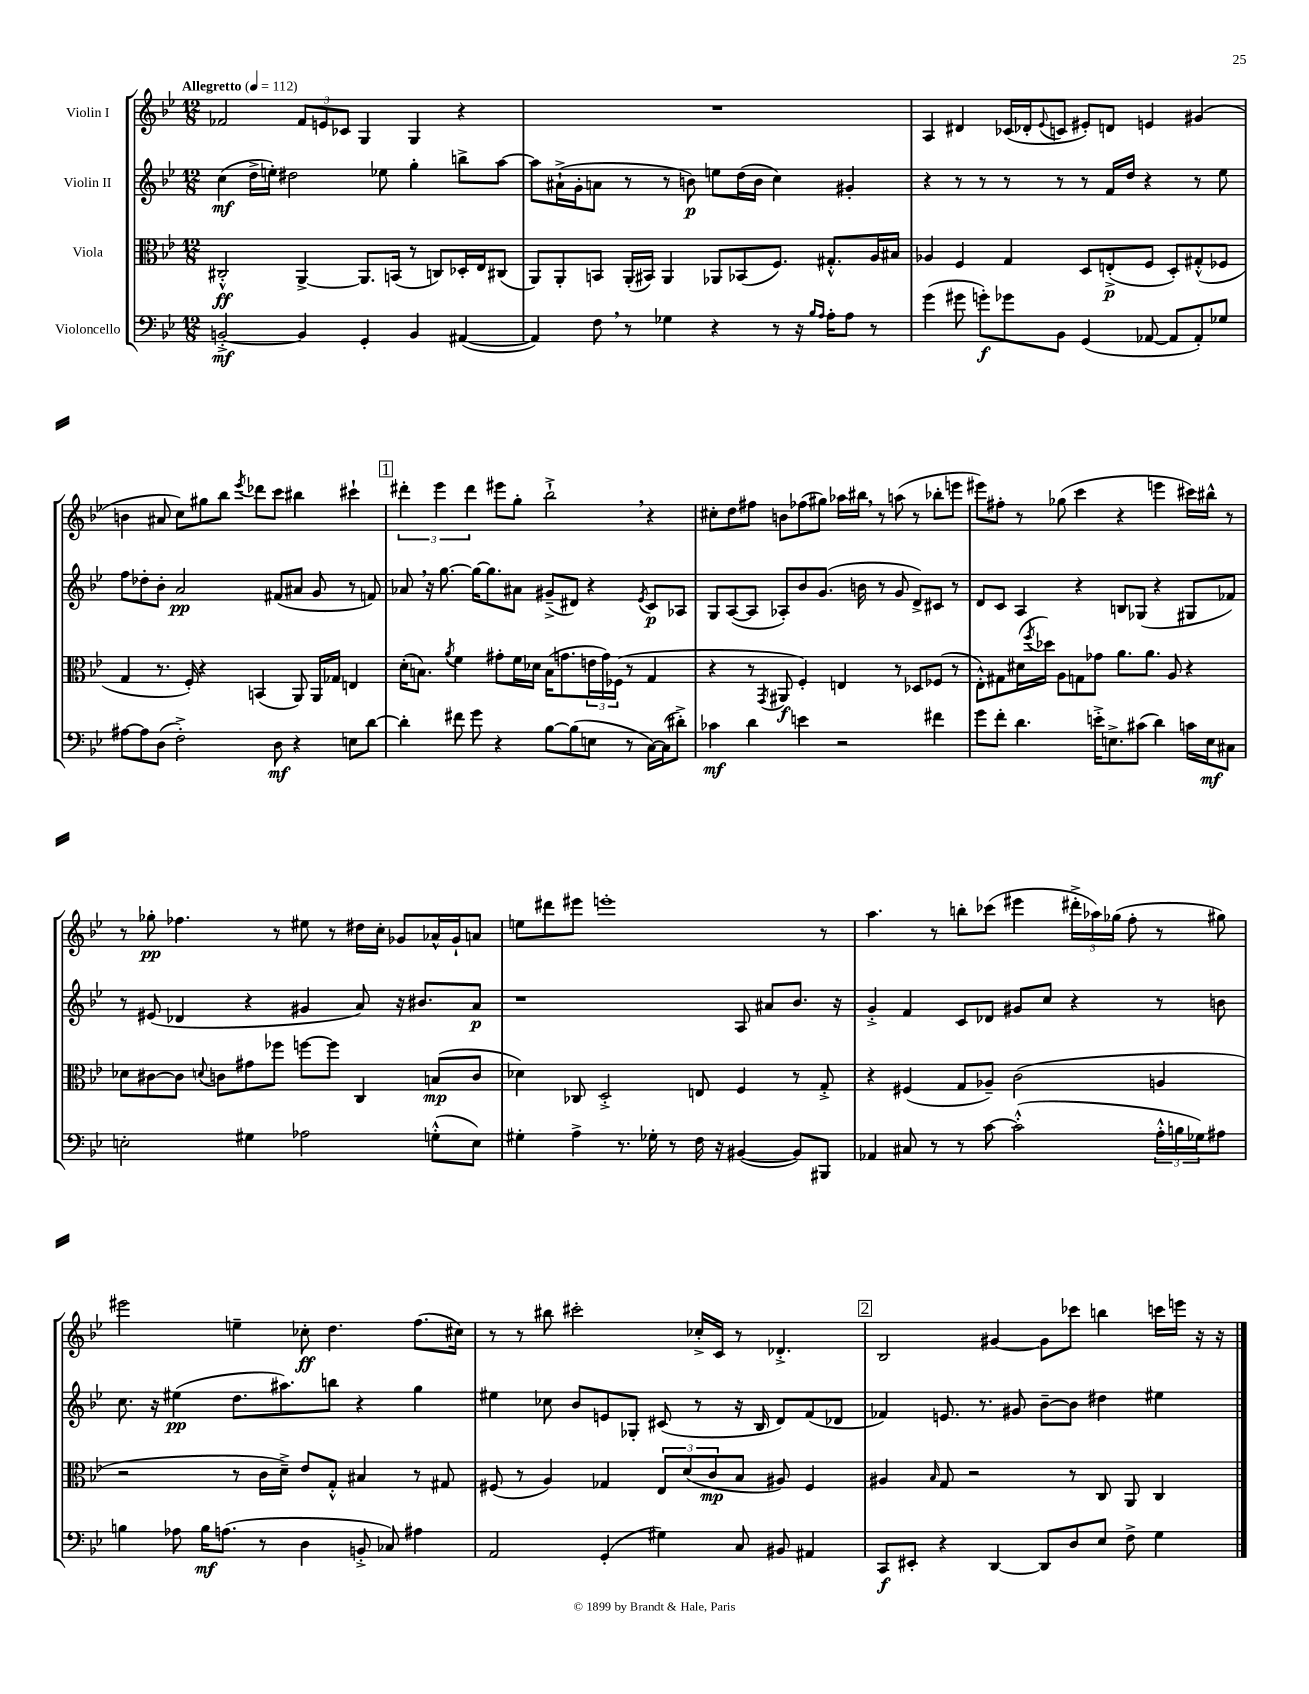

**kern	**dynam	**kern	**dynam	**kern	**dynam	**kern	**dynam
*part4	*part4	*part3	*part3	*part2	*part2	*part1	*part1
*staff4	*staff4	*staff3	*staff3	*staff2	*staff2	*staff1	*staff1
*I"Violoncello	*	*I"Viola	*	*I"Violin II	*	*I"Violin I	*
*clefF4	*	*clefC3	*	*clefG2	*	*clefG2	*
*k[b-e-]	*	*k[b-e-]	*	*k[b-e-]	*	*k[b-e-]	*
*M12/8	*	*M12/8	*	*M12/8	*	*M12/8	*
*MM112	*	*MM112	*	*MM112	*	*MM112	*
=1	=1	=1	=1	=1	=1	=1	=1
!	!	!	!	!	!	!LO:TX:a:B:t=Allegretto	!
[2BBn'^/	mf	2C#X'^^/	ff	(4cc\	mf	2f-X/	.
.	.	.	.	16dd^\LL	.	.	.
.	.	.	.	16een'\JJ)	.	.	.
.	.	.	.	2dd#X\	.	.	.
4BB/]	.	[4AA^/	.	.	.	12f-/L	.
.	.	.	.	.	.	12en/	.
.	.	.	.	.	.	12c-X/J	.
4GG'/	.	8.AA/L]	.	.	.	4G/	.
.	.	.	.	8ee-X\	.	.	.
.	.	(16BBn/Jk	.	.	.	.	.
4BB/	.	8r	.	4gg'\	.	4G/	.
.	.	8Cn/L)	.	.	.	.	.
([4AA#X/	.	16D-X'/L	.	8bbn^\L	.	4r	.
.	.	16E-/J	.	.	.	.	.
.	.	(8C#X/J	.	[8aa\J	.	.	.
=2	=2	=2	=2	=2	=2	=2	=2
4AA#/])	.	8AA/L)	.	8aa\L]	.	1.r	.
.	.	8AA'/	.	(16a#X`^\L	.	.	.
.	.	.	.	16g'\J	.	.	.
8F,\	.	8BBn/J	.	8an\J	.	.	.
8r	.	(16AA'/LL	.	8r	.	.	.
.	.	16BB#X/JJ)	.	.	.	.	.
4G-X\	.	4AA/	.	8r	.	.	.
.	.	.	.	8bn\)	p	.	.
4r	.	8AA-X/L	.	8een\L	.	.	.
.	.	(8BB-X/	.	(16dd\L	.	.	.
.	.	.	.	16b\JJ	.	.	.
8r	.	8.F/J)	.	4cc\)	.	.	.
16r	.	.	.	.	.	.	.
16qqB-/LL	.	.	.	.	.	.	.
16qqA/JJ	.	.	.	.	.	.	.
16A'\KL	.	8.G#X'^^/L	.	.	.	.	.
8A\J	.	.	.	4g#X'/	.	.	.
8r	.	16A/L	.	.	.	.	.
.	.	16B#X/JJ	.	.	.	.	.
=3	=3	=3	=3	=3	=3	=3	=3
(4g\	.	4A-X/	.	4r	.	4A/	.
8g#X\	.	4F/	.	8r	.	4d#X/	.
8gn'\L)	f	.	.	8r	.	.	.
8g-X\	.	4G/	.	8r	.	(16c-X/LL	.
.	.	.	.	.	.	16d-X'/J	.
.	.	.	.	.	.	8qqe-/	.
8BB-\J	.	.	.	8r	.	8cn/J	.
(4GG/	.	8D/L	.	8r	.	8e#X'/L)	.
.	.	(8En'^/	p	16f/LL	.	8dn/J	.
.	.	.	.	16dd/JJ	.	.	.
[8AA-X/	.	8F/J	.	4r	.	4en/	.
8AA-/L]	.	8D'/L)	.	.	.	.	.
8AA-'/)	.	(8G#X'^^/	.	8r	.	(4g#X/	.
8G-X/J	.	8F-X/J	.	8ee-\	.	.	.
!!LO:LB:g=z
=4	=4	=4	=4	=4	=4	=4	=4
[8A#X\L	.	4G/	.	8ff\L	.	4bn\	.
8A#\]	.	.	.	8dd-X'\	.	.	.
(8D\J	.	8.r	.	8b-'\J	.	8a#X/	.
2F'^\)	.	.	.	2a/	pp	8cc\L)	.
.	.	16F'/)	.	.	.	.	.
.	.	4r	.	.	.	8gg#X\	.
.	.	.	.	.	.	8bb-\J	.
.	.	.	.	.	.	8qeee-/	.
.	.	(4BBn/	.	.	.	8ddd-X\L	.
8D\	mf	.	.	(8f#X/L	.	8ccc\J	.
4r	.	8AA/)	.	8a#X/J	.	4bb#X\	.
.	.	16AA/LL	.	8g/	.	.	.
.	.	16G-X/JJ	.	.	.	.	.
8En\L	.	4En/	.	8r	.	4ccc#X`\	.
[8d\J	.	.	.	8fn/)	.	.	.
!!LO:REH:place=s1:t=1
=5	=5	=5	=5	=5	=5	=5	=5
4d'\]	.	(16d'\KL	.	8a-X,/	.	6ddd#X'\	.
.	.	8.Bn\J)	.	.	.	.	.
.	.	.	.	16r	.	.	.
.	.	.	.	.	.	6eee-\	.
.	.	.	.	[8.gg\	.	.	.
.	.	8qa/	.	.	.	.	.
8f#X\	.	4f\	.	.	.	.	.
.	.	.	.	.	.	6ddd#\	.
8g\	.	.	.	16gg\KL_	.	.	.
.	.	.	.	8.gg\]	.	.	.
4r	.	8g#X'\L	.	.	.	8eee#X\L	.
.	.	16f\L	.	8a#X\J	.	8gg'\J	.
.	.	16d-X\JJ	.	.	.	.	.
[8B-\L	.	(16B\KL	.	(8g#X~^/L	.	2bb-`^,\	.
.	.	8.gn\	.	.	.	.	.
(8B-\]	.	.	.	8d#X/J)	.	.	.
8En\J	.	24en\L	.	4r	.	.	.
.	.	24g\)	.	.	.	.	.
.	.	(24F-X\JJ	.	.	.	.	.
8r	.	8r	.	.	.	.	.
.	.	.	.	8qe-/	.	.	.
[16C\LL)	.	4G/	.	8c/L	p	4r	.
(16C\J]	.	.	.	.	.	.	.
8d#X'^\J)	.	.	.	8A-X/J	.	.	.
=6	=6	=6	=6	=6	=6	=6	=6
4c-X\	mf	4r	.	8G/L	.	8cc#X'\L	.
.	.	.	.	([8A/	.	8dd\	.
4d\	.	8r	.	8A/J]	.	8ff#X\J	.
.	.	8qGG/	.	.	.	.	.
.	.	8AA#X/	f	8A-X'/L)	.	8bn\L	.
4en\	.	4F'/)	.	8b-/	.	(8ff-X\	.
.	.	.	.	(8.g/J	.	8gg#X\J)	.
2r	.	4En/	.	.	.	16aa-X\LL	.
.	.	.	.	16bn\	.	16bb#X,\JJ	.
.	.	.	.	8r	.	8r	.
.	.	8r	.	8g/	.	(8aan\	.
.	.	8D-X/L	.	8d^/L)	.	8r	.
4f#X\	.	(8F-X/J	.	8c#X/J	.	8bb-X'\L	.
.	.	8r	.	8r	.	8eeen\J	.
=7	=7	=7	=7	=7	=7	=7	=7
8g\L	.	8E-'^^\L)	.	8d/L	.	8eee#X\L)	.
8f'\J	.	8G#X\	.	8c/J	.	8ff#X'\J	.
4.d\	.	(16d#X\L	.	4A/	.	8r	.
.	.	8qff/	.	.	.	.	.
.	.	16dd-X\JJ)	.	.	.	.	.
.	.	8A\L	.	.	.	(8gg-X\	.
.	.	8Gn\	.	4r	.	4ccc\	.
16en'^\KL	.	8g-X\J	.	.	.	.	.
8.En^\	.	.	.	.	.	.	.
.	.	8.a\L	.	8Bn/L	.	4r	.
(8c#X\J	.	.	.	(8G-X/J	.	.	.
.	.	8.a\J	.	.	.	.	.
4d\)	.	.	.	4r	.	4eeen\	.
.	.	8A/	.	.	.	.	.
16cn\LL	.	4r	.	8G#X/L	.	16ccc#X\LL)	.
16E\J	mf	.	.	.	.	16bb#X^^\JJ	.
8C#X\J	.	.	.	8f-X/J)	.	8r	.
!!LO:LB:g=z
=8	=8	=8	=8	=8	=8	=8	=8
2En'\	.	8d-X\L	.	8r	.	8r	.
.	.	[8c#X\	.	(8e#X/	.	8gg-X'\	pp
.	.	8c#\J]	.	4d-X/	.	4.ff-X\	.
.	.	8qqdn/	.	.	.	.	.
.	.	8cn\L	.	.	.	.	.
4G#X\	.	8g#X\	.	4r	.	.	.
.	.	8ff-X\J	.	.	.	8r	.
2A-X\	.	[8ffn\L	.	4g#X/	.	8ee#X\	.
.	.	8ff\J]	.	.	.	8r	.
.	.	4C/	.	8a/)	.	16dd#X\LL	.
.	.	.	.	.	.	16cc'\JJ	.
.	.	.	.	16r	.	8g-X/L	.
.	.	.	.	8.b#X/L	.	.	.
(8Gn'^^\L	.	(8Bn/L	mp	.	.	16a-X^^/L	.
.	.	.	.	.	.	16g-`/J	.
8E\J)	.	8c/J	.	8a/J	p	8an/J	.
=9	=9	=9	=9	=9	=9	=9	=9
4G#X'\	.	4d-X\)	.	1r	.	8een\L	.
.	.	.	.	.	.	8ddd#X\	.
4A^\	.	8C-X/	.	.	.	8eee#X\J	.
.	.	2D'^/	.	.	.	1eeen'	.
8.r	.	.	.	.	.	.	.
16G-X'\	.	.	.	.	.	.	.
8r	.	.	.	.	.	.	.
16F\	.	8En/	.	.	.	.	.
16r	.	.	.	.	.	.	.
([4BB#X/	.	4F/	.	8A/	.	.	.
.	.	.	.	8a#X/L	.	.	.
8BB#/L])	.	8r	.	8.b-/J	.	.	.
8BBB#X/J	.	8G'^/	.	.	.	8r	.
.	.	.	.	16r	.	.	.
=10	=10	=10	=10	=10	=10	=10	=10
4AA-X/	.	4r	.	4g'^/	.	4.aa\	.
8C#X/	.	(4F#X/	.	4f/	.	.	.
8r	.	.	.	.	.	8r	.
8r	.	8G/L	.	8c/L	.	8bbn'\L	.
[8c\	.	8A-X~/J)	.	8d-X/J	.	(8ccc-X\J	.
(2c'^^\]	.	(2c\	.	8g#X/L	.	4eee#X\	.
.	.	.	.	8cc/J	.	.	.
.	.	.	.	4r	.	24ddd#X'^\LL	.
.	.	.	.	.	.	24aa-X\)	.
.	.	.	.	.	.	(24gg-X\JJ	.
.	.	.	.	.	.	8ff'\	.
24A'^^\LL	.	4An/	.	8r	.	8r	.
24Bn\	.	.	.	.	.	.	.
24G-X\J)	.	.	.	.	.	.	.
8A#X\J	.	.	.	8bn\	.	8gg#X\)	.
!!LO:LB:g=z
=11	=11	=11	=11	=11	=11	=11	=11
4Bn\	.	2r	.	8.cc\	.	2eee#X\	.
.	.	.	.	16r	.	.	.
8A-X\	.	.	.	(4ee#X\	pp	.	.
16B\KL	mf	.	.	.	.	.	.
(8.An\J	.	.	.	.	.	.	.
.	.	8r	.	8.dd\L	.	4een~\	.
8r	.	16c\LL	.	.	.	.	.
.	.	16d~^\JJ)	.	8.aa#X\)	.	.	.
4D\	.	8e-/L	.	.	.	8cc-X'\	ff
.	.	8G'^^/J	.	8bbn\J	.	4.dd\	.
8BBn'^/	.	4B#X/	.	4r	.	.	.
8C-X/)	.	.	.	.	.	.	.
4A#X\	.	8r	.	4gg\	.	(8.ff\L	.
.	.	8G#X/	.	.	.	.	.
.	.	.	.	.	.	16cc#X\Jk)	.
=12	=12	=12	=12	=12	=12	=12	=12
2AA/	.	(8F#X/	.	4ee#X\	.	8r	.
.	.	8r	.	.	.	8r	.
.	.	4A/)	.	8cc-X\	.	8bb#X\	.
.	.	.	.	8b-/L	.	2ccc#X'\	.
(4GG'/	.	4G-X/	.	8en/	.	.	.
.	.	.	.	8G-X'/J	.	.	.
4G#X\)	.	12E-/L	.	(8c#X/	.	.	.
.	.	(12d/	.	.	.	.	.
.	.	.	.	8r	.	16cc-X'^/LL	.
.	.	12c/	mp	.	.	.	.
.	.	.	.	.	.	16c/JJ	.
8C/	.	8B-/J	.	16r	.	8r	.
.	.	.	.	16B-/	.	.	.
8BB#X/	.	8A#X/)	.	8d/L)	.	4.d-X'^/	.
4AA#X/	.	4F#/	.	(8f/	.	.	.
.	.	.	.	8d-X/J	.	.	.
!!LO:REH:place=s1:t=2
=13	=13	=13	=13	=13	=13	=13	=13
8CC/L	f	4A#X/	.	4f-X/)	.	2B-/	.
8EE#X'/J	.	.	.	.	.	.	.
.	.	16qqB-/	.	.	.	.	.
4r	.	8G/	.	8.en/	.	.	.
.	.	2r	.	.	.	.	.
.	.	.	.	8.r	.	.	.
[4DD/	.	.	.	.	.	[4g#X/	.
.	.	.	.	8g#X/	.	.	.
8DD/L]	.	.	.	[8b-~\L	.	8g#\L]	.
8D/	.	8r	.	8b-\J]	.	8ccc-X\J	.
8E-/J	.	8C/	.	4dd#X\	.	4bbn\	.
8F^\	.	8AA/	.	.	.	.	.
4G\	.	4C/	.	4ee#X\	.	16cccn\LL	.
.	.	.	.	.	.	16eeen\JJ	.
.	.	.	.	.	.	16r	.
.	.	.	.	.	.	16r	.
==	==	==	==	==	==	==	==
*-	*-	*-	*-	*-	*-	*-	*-
